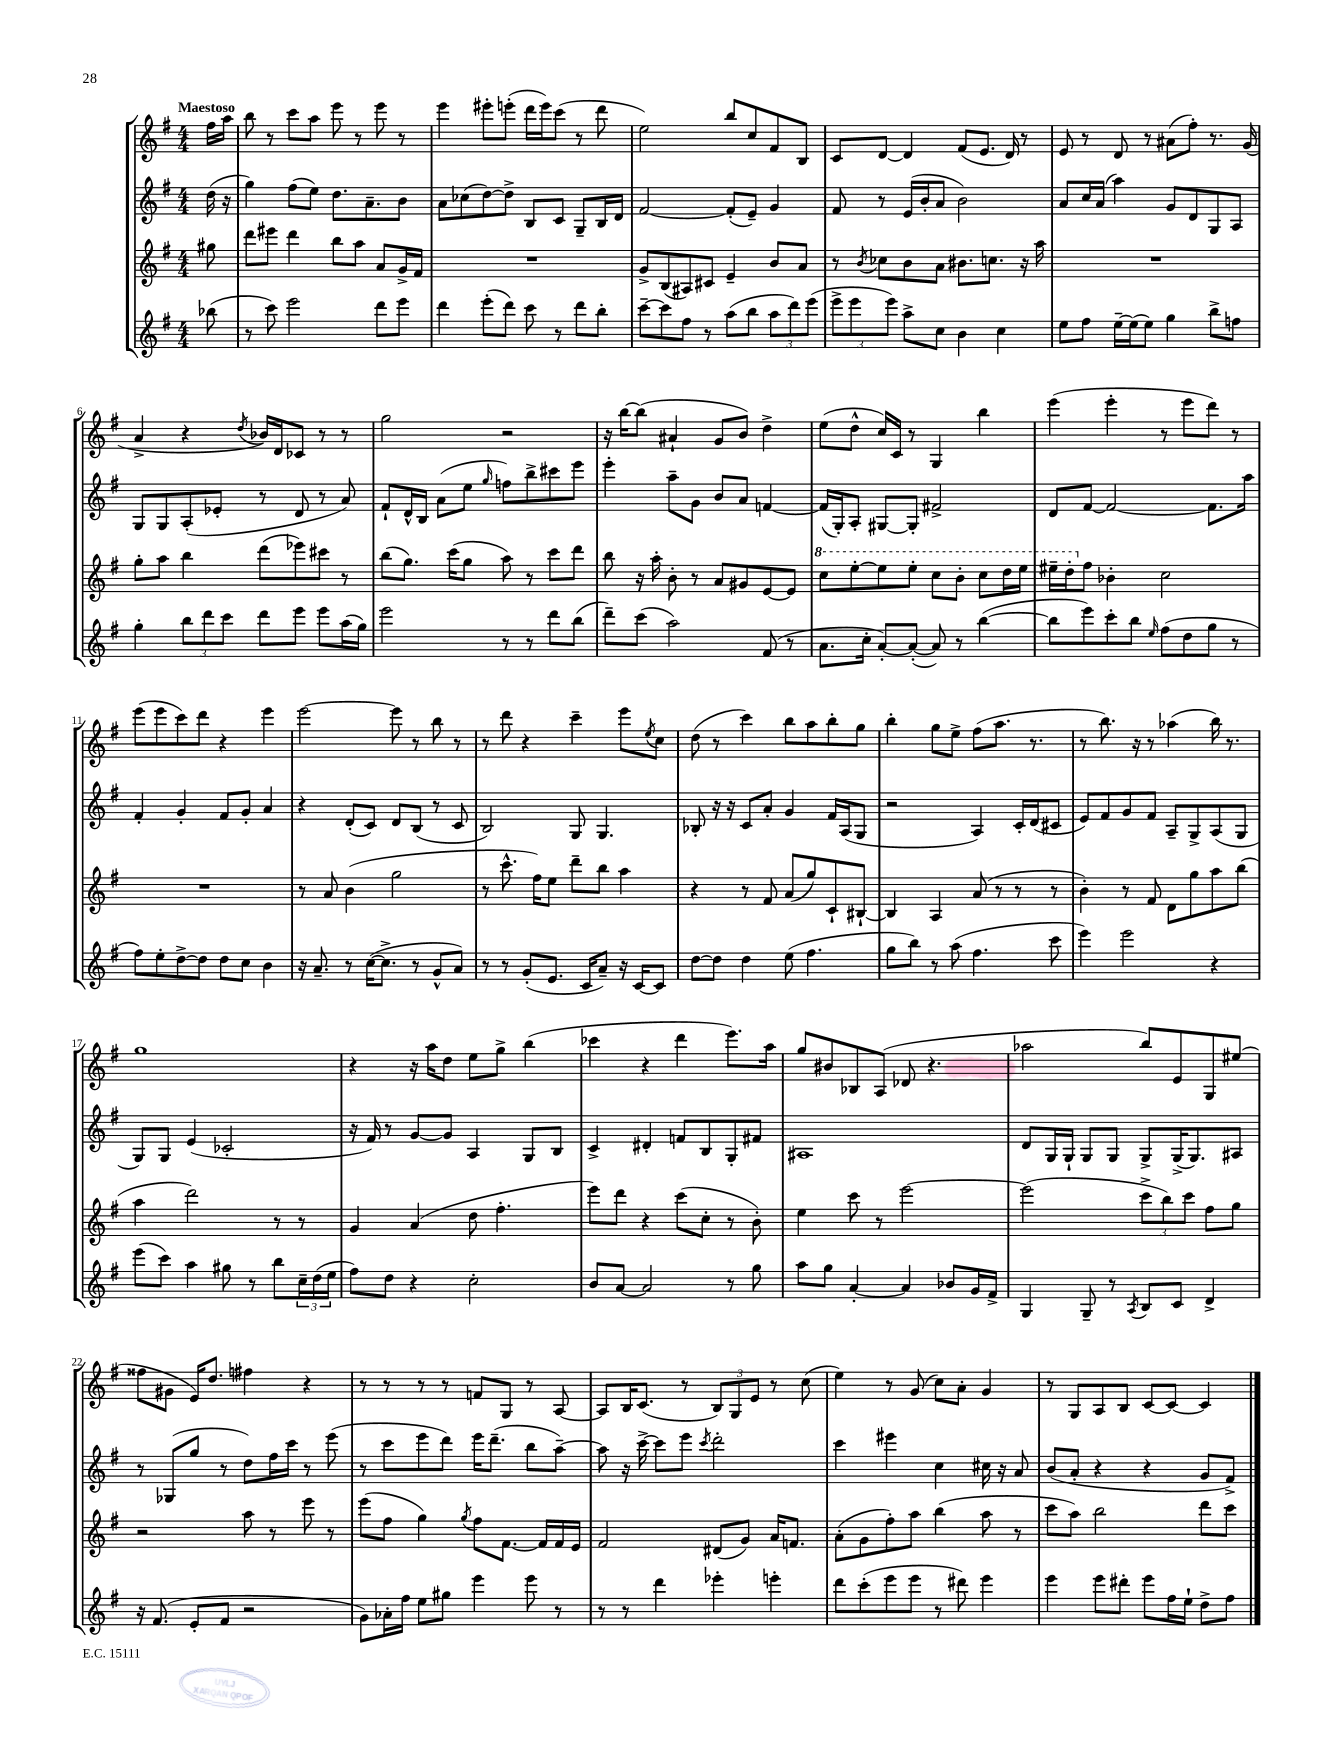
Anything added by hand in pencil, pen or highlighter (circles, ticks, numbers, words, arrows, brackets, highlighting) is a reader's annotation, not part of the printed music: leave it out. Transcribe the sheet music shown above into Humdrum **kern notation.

**kern	**kern	**kern	**kern
*part4	*part3	*part2	*part1
*staff4	*staff3	*staff2	*staff1
*clefG2	*clefG2	*clefG2	*clefG2
*k[f#]	*k[f#]	*k[f#]	*k[f#]
*M4/4	*M4/4	*M4/4	*M4/4
=	=	=	=
!	!	!	!LO:TX:a:B:t=Maestoso
(8bb-X\	8gg#X\	(16dd\	16ff#\LL
.	.	16r	16aa\JJ
=1	=1	=1	=1
8r	8ddd\L	4gg\)	8bb\
8ccc\)	8eee#X\J	.	8r
2eee\	4ddd\	(8ff#\L	8ccc\L
.	.	8ee\J)	8aa\J
.	8bb\L	8.dd\L	8eee\
.	8aa\J	.	8r
.	.	8.a~\	.
8ddd\L	8a/L	.	8eee\
8eee\J	16g^/L	8b\J	8r
.	16f#/JJ	.	.
=2	=2	=2	=2
4ddd\	1r	8a\L	4eee\
.	.	(8cc-X\	.
(8eee'\L	.	[8dd\)	8eee#X'\L
8ddd\J)	.	8dd^\J]	(8eeen'\J
8ccc\	.	8B/L	16ddd\LL
.	.	.	16eee\J)
8r	.	8c/J	(8ccc\J
8ddd\L	.	8G~/L	8r
8bb'\J	.	16B/L	8ddd\
.	.	16d/JJ	.
=3	=3	=3	=3
[8ccc~\L	8g^/L	[2f#/	2ee\)
8ccc\]	(8B/	.	.
8ff#\J	8A#X/)	.	.
8r	8c#X/J	.	.
(8aa\L	4e~/	(8f#'/L]	8bb/L
8bb\J	.	8e~/J)	8cc/
12aa\L	8b/L	4g/	8f#/
12ddd\)	.	.	.
.	8a/J	.	8B/J
(12eee\J	.	.	.
=4	=4	=4	=4
12eee^\L	8r	8f#/	8c/L
12eee\	.	.	.
.	8qb/	.	.
.	8cc-X\L	8r	[8d/J
12eee\J)	.	.	.
8aa^\L	8b\	(16e/LL	4d/]
.	.	16b'/J	.
8cc\J	8a\J	8a/J	.
4b\	8.b#X\L	2b\)	(8f#/L
.	.	.	8.e/J
.	8.ccn\J	.	.
4cc\	.	.	.
.	.	.	16d/)
.	16r	.	8r
.	16aa\	.	.
=5	=5	=5	=5
8ee\L	1r	8a/L	8e/
8ff#\J	.	16cc/L	8r
.	.	(16a/JJ	.
[16ee~\LL	.	4aa\)	8d/
(16ee\J]	.	.	.
8ee\J)	.	.	8r
4gg\	.	8g/L	(8a#X\L
.	.	8d/	8ff#'\J)
8bb^\L	.	8G/	8.r
8ffn\J	.	8A/J	.
.	.	.	(16g/
!!LO:LB:g=z
=6	=6	=6	=6
4gg'\	8gg'\L	8G/L	4a^/
.	8aa\J	8G/	.
12bb\L	4bb\	(8A'/	4r
12ddd\	.	.	.
.	.	8e-X'/J	.
12ccc\J	.	.	.
.	.	.	8qdd/
8ddd\L	(8ddd\L	8r	16b-X/LL)
.	.	.	16d/J
8eee\J	8eee-X\)	8d/	8c-X/J
8eee\L	8ccc#X\J	8r	8r
(16aa\L	8r	8a/)	8r
16gg\JJ)	.	.	.
=7	=7	=7	=7
2eee\	(8bb\L	8f#`/L	2gg\
.	8.gg\J)	16d^^/L	.
.	.	16B/JJ	.
.	.	(8a\L	.
.	(16ccc\KL	.	.
.	8gg\J	8ee\J	.
.	.	16qqgg/	.
8r	8aa\)	8ffn\L)	2r
8r	8r	8bb^\	.
8ddd\L	8ccc\L	8ccc#X\	.
(8bb\J	8ddd\J	8eee\J	.
=8	=8	=8	=8
8ddd~\L)	8bb\	4eee'\	16r
.	.	.	[16bb\KL
(8ccc\J	16r	.	(8bb\J]
.	16aa'\	.	.
2aa\)	8b'\	8aa~\L	4a#X`/
.	8r	8g\J	.
.	8a/L	8b/L	8g/L
.	8g#X/	8a/J	8b/J)
(8f#/	[8e/	[4fn/	4dd^\
8r	8e/J]	.	.
=9	=9	=9	=9
*	*8va	*	*
8.a\L	8ccc\L	(16f/LL]	(8ee\L
.	.	16G'/J)	.
.	[8eee'\	8A'/J	8dd^^\J
16cc'\Jk	.	.	.
[8a'/L)	8eee\]	[8G#X/L	16cc/LL)
.	.	.	16c/JJ
(8a'/J_	8eee'\J	8G#'/J]	8r
8a/])	8ccc\L	2f#X^/	4G/
8r	8bb'\J	.	.
([4bb\	8ccc\L	.	4bb\
.	16ddd\L	.	.
.	16eee\JJ	.	.
=10	=10	=10	=10
8bb\L]	16eee#X~\LL	8d/L	(4eee\
.	16ddd'\J	.	.
*	*X8va	*	*
8eee\)	8ff#\J	[8f#/J	.
8ccc'\	4b-X'\	2f#/_	4eee'\
8bb\J	.	.	.
16qqee/	.	.	.
(8ff#\L	2cc\	.	8r
8dd\	.	.	8eee\L
8gg\J	.	8.f#\L]	8ddd\J)
8r	.	.	8r
.	.	16aa\Jk	.
!!LO:LB:g=z
=11	=11	=11	=11
8ff#\L)	1r	4f#'/	(8eee\L
8ee'\	.	.	8eee\
[8dd^\	.	4g'/	8ccc\)
8dd\J]	.	.	8ddd\J
8dd\L	.	8f#/L	4r
8cc\J	.	8g'/J	.
4b\	.	4a/	4eee\
=12	=12	=12	=12
16r	8r	4r	[2eee\
8.a~/	.	.	.
.	8a/	.	.
8r	(4b\	(8d'/L	.
([16cc\KL	.	8c/J)	.
8.cc^\J]	.	.	.
.	2gg\	8d/L	8eee\]
8r	.	(8B/J	8r
8g^^/L	.	8r	8bb\
8a/J)	.	8c/	8r
=13	=13	=13	=13
8r	8r	2B/)	8r
8r	8.ccc^^\	.	8ddd\
(8g'/L	.	.	4r
.	16ff#\KL)	.	.
8.e/J	8ee\J	.	.
.	8ddd~\L	8G/	4ccc~\
16c/KL	.	.	.
8a~/J)	8bb\J	4.G/	.
16r	4aa\	.	8eee\L
[16c/KL	.	.	.
.	.	.	8qee/
8c/J]	.	.	8cc\J
=14	=14	=14	=14
[8dd\L	4r	8B-X'/	(8dd\
8dd\J]	.	16r	8r
.	.	16r	.
4dd\	8r	8c/L	4ccc\)
.	8f#/	8a'/J	.
(8ee\	(8a/L	4g/	8bb\L
4.ff#\	8gg/)	.	8aa\
.	8c`/	16f#/LL	8bb'\
.	.	(16A/J	.
.	[8B#X`/J	8G/J	8gg\J
=15	=15	=15	=15
8gg\L	4B#/]	2r	4bb'\
8bb\J)	.	.	.
8r	4A/	.	8gg\L
(8aa\	.	.	8ee^\J
4.ff#\	(8a/	4A/)	(8ff#\L
.	8r	.	8.aa\J
.	8r	16c'/LL	.
.	.	(16d/J	8.r
8ccc\	8r	8c#X/J	.
=16	=16	=16	=16
4eee\)	4b'\)	8e/L)	8r
.	.	8f#/	8.bb\)
2eee\	8r	8g/	.
.	.	.	16r
.	8f#/	8f#/J	8r
.	8d\L	8A~/L	(4aa-X\
.	8gg\	8G^/	.
4r	8aa\	(8A/	16bb\)
.	.	.	8.r
.	(8bb\J	8G/J	.
!!LO:LB:g=z
=17	=17	=17	=17
(8eee\L	4aa\	8G/L)	1gg
8ccc\J)	.	8G/J	.
4aa\	2ddd\)	(4e/	.
8gg#X\	.	2c-X'/	.
8r	.	.	.
8bb\L	8r	.	.
24cc~\L	8r	.	.
(24dd\	.	.	.
24ee\JJ	.	.	.
=18	=18	=18	=18
8ff#\L)	4g/	16r	4r
.	.	16f#/)	.
8dd\J	.	8r	.
4r	(4a/	[8g/L	16r
.	.	.	16aa\KL
.	.	8g/J]	8dd\J
2cc'\	8dd\	4A/	8ee\L
.	4.ff#'\	.	8gg^\J
.	.	8G/L	(4bb\
.	.	8B/J	.
=19	=19	=19	=19
8b/L	8eee\L)	4c^/	4ccc-X\
[8a/J	8ddd\J	.	.
2a/]	4r	4d#X'/	4r
.	(8ccc\L	8fn/L	4ddd\
.	8cc'\J	8B/	.
8r	8r	8G'/	8.eee\L)
8gg\	8b'\)	8f#X/J	.
.	.	.	16aa\Jk
=20	=20	=20	=20
8aa\L	4ee\	1A#X	8gg/L
8gg\J	.	.	8b#X/
[4a'/	8ccc\	.	8B-X/
.	8r	.	(8A/J
4a/]	[2eee\	.	8d-X/
.	.	.	4.r
8b-X/L	.	.	.
16g/L	.	.	.
16f#^/JJ	.	.	.
=21	=21	=21	=21
4G/	(2eee\]	8d/L	2aa-X\
.	.	16G/L	.
.	.	16G`/JJ	.
8G~/	.	8G/L	.
8r	.	8G/J	.
8qA/	.	.	.
8B/L	12ccc^\L	8G^/L	8bb/L)
.	12bb\)	.	.
8c/J	.	(16G^/K	8e/
.	12ccc\J	.	.
.	.	8.G/)	.
4d^/	8ff#\L	.	8G/
.	8gg\J	8A#X/J	(8ee#X/J
!!LO:LB:g=z
=22	=22	=22	=22
16r	2r	8r	8ff##X\L
(8.f#/	.	.	.
.	.	(8G-X/L	8g#X\J
8e'/L	.	8gg/J	16e/KL)
.	.	.	8.dd/J
8f#/J	.	8r	.
2r	8aa\	8dd\L)	4ff#X\
.	8r	16ff#\L	.
.	.	16ccc\JJ	.
.	8eee\	8r	4r
.	8r	(8eee\	.
=23	=23	=23	=23
8g\L)	(8eee\L	8r	8r
16a-X'\L	8ff#\J	8ccc\L	8r
16ff#\JJ	.	.	.
8ee\L	4gg\)	8eee\	8r
8gg#X\J	.	8ddd\J)	8r
.	8qgg/	.	.
4eee\	8ff#\L	16eee\KL	8fn/L
.	.	(8.ddd~\J	.
.	[8.f#\J	.	8G/J
8eee\	.	8bb\L	8r
.	16f#/LL]	.	.
8r	16f#/	[8aa~\J)	[8A/
.	16e/JJ	.	.
=24	=24	=24	=24
8r	2f#/	8aa\]	8A/L]
8r	.	16r	16B/K
.	.	[16ccc^\	(8.c/J
4ddd\	.	8ccc\L]	.
.	.	8eee\J	8r
.	.	8qccc/	.
4eee-X'\	(8d#X/L	2ddd'\	12B/L)
.	.	.	12G/
.	8g/J)	.	.
.	.	.	12e/J
4eeen'\	16a/KL	.	8r
.	8.fn/J	.	.
.	.	.	(8cc\
=25	=25	=25	=25
8ddd\L	(8a'\L	4ccc\	4ee\)
(8ccc'\	8g\	.	.
8eee\	8ff#'\)	4eee#X\	8r
8eee\J	8aa\J	.	(8g/
8r	(4bb\	4cc\	8cc\L)
8ddd#X\)	.	.	8a'\J
4eee\	8aa\	16cc#X\	4g/
.	.	16r	.
.	8r	8a/	.
=26	=26	=26	=26
4eee\	8ccc\L	(8b/L	8r
.	8aa\J)	8a'/J	8G/L
8eee\L	2bb\	4r	8A/
8ddd#X'\J	.	.	8B/J
8eee\L	.	4r	[8c/L
16ff#\L	.	.	8c/J_
16ee`\JJ	.	.	.
8dd^\L	8ddd\L	8g/L	4c/]
8ff#\J	8ccc\J	8f#^/J)	.
==	==	==	==
*-	*-	*-	*-
